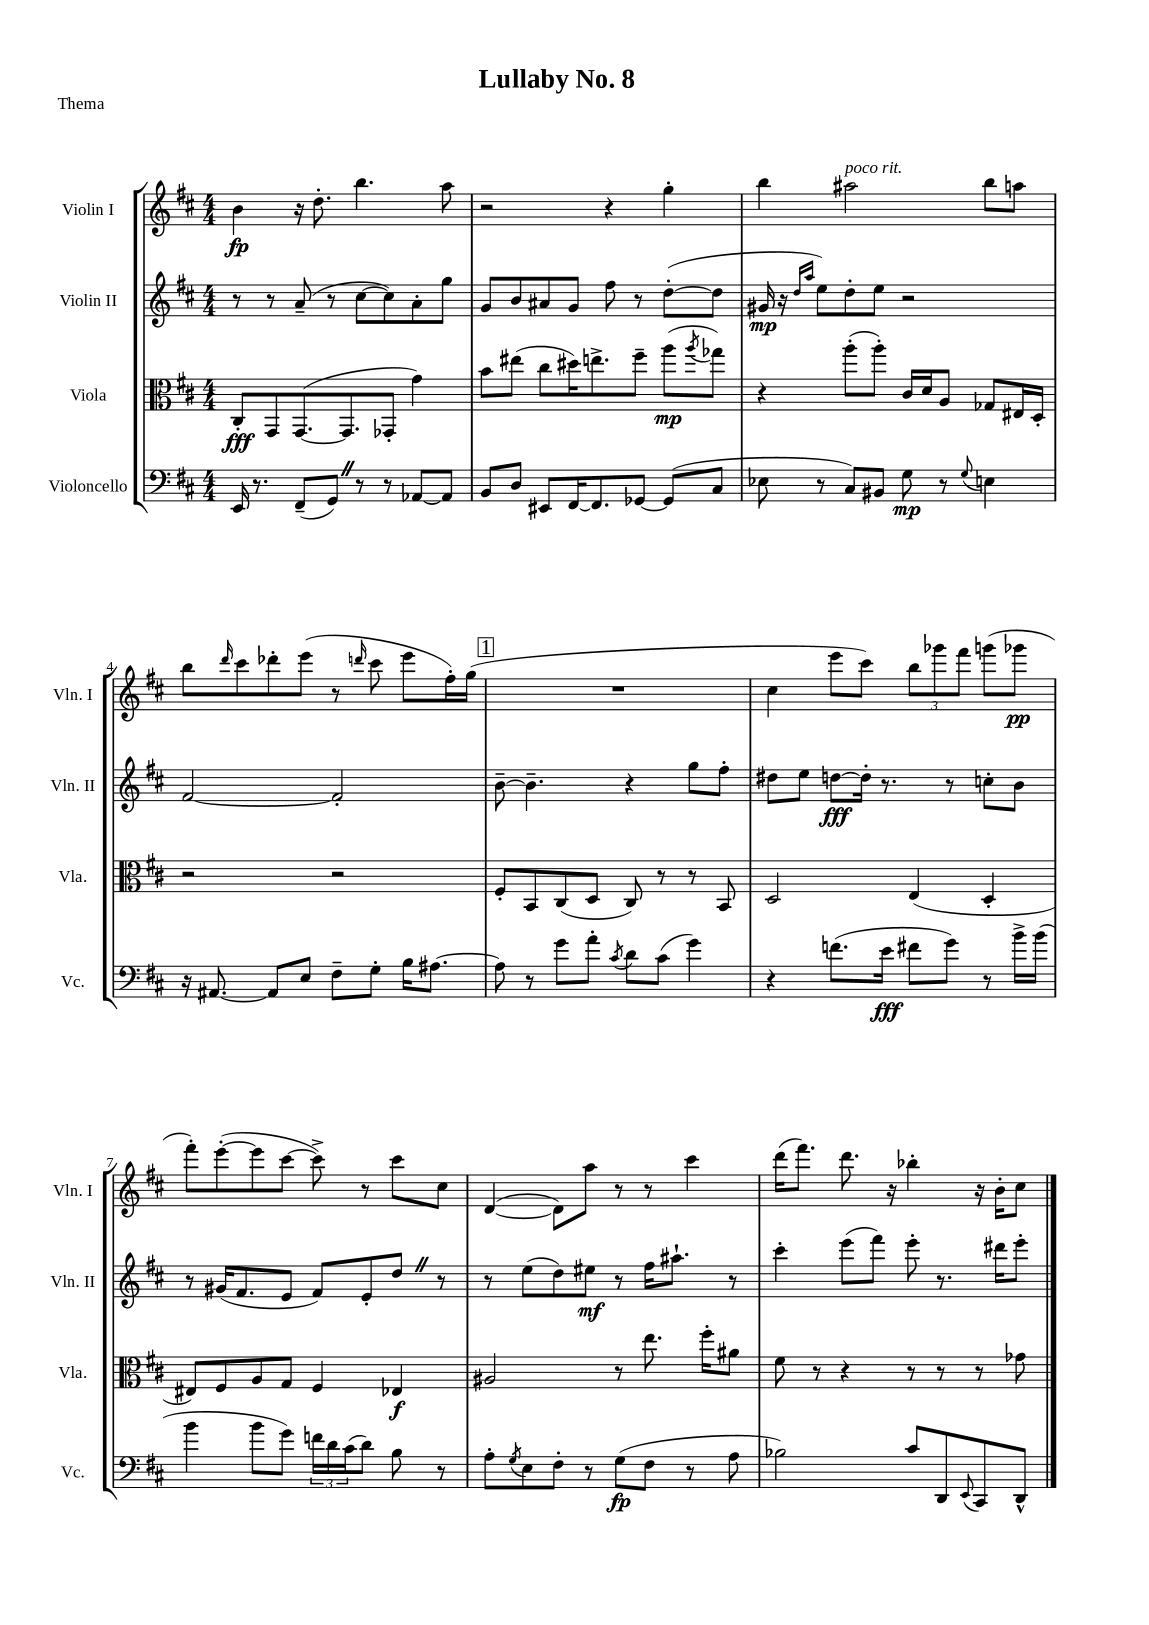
\header { title = "Lullaby No. 8" piece = "Thema" }
<<
\new StaffGroup <<
\new Staff = "s0" \with { instrumentName = "Violin I" shortInstrumentName = "Vln. I" } {
    \clef treble \key d \major \numericTimeSignature \time 4/4
    b'4\fp r16 d''8.-. b''4. a''8 |
    r2 r4 g''4-. |
    b''4 ais''2^\markup { \italic "poco rit." } b''8 a''8 |
    b''8 \grace { d'''16 } cis'''8 des'''8-. e'''8( r8 \grace { d'''16 } cis'''8 e'''8 fis''16-.) g''16( |
    \mark \markup { \box "1" } R1 |
    cis''4 e'''8 cis'''8) \tuplet 3/2 { b''8 ges'''8 fis'''8 } g'''8( ges'''8\pp |
    fis'''8-.) e'''8~-.( e'''8 cis'''8~ cis'''8->) r8 cis'''8 cis''8 |
    d'4~( d'8) a''8 r8 r8 cis'''4 |
    d'''16( fis'''8.) d'''8. r16 bes''4-. r16 b'16-. cis''8 \bar "|." |
}
\new Staff = "s1" \with { instrumentName = "Violin II" shortInstrumentName = "Vln. II" } {
    \clef treble \key d \major \numericTimeSignature \time 4/4
    r8 r8 a'8--( r8 cis''8~ cis''8) a'8-. g''8 |
    g'8 b'8 ais'8 g'8 fis''8 r8 d''8~-.( d''8 |
    gis'16\mp r16 \grace { d''16 a''16 } e''8) d''8-. e''8 r2 |
    fis'2~ fis'2-. |
    \mark \markup { \box "1" } b'8~-- b'4.-- r4 g''8 fis''8-. |
    dis''8 e''8 d''8~\fff d''16-. r8. r8 c''8-. b'8 |
    r8 gis'16( fis'8. e'8 fis'8) e'8-. d''8 \once \override BreathingSign.text = \markup { \musicglyph "scripts.caesura.straight" } \breathe r8 |
    r8 e''8( d''8) eis''8\mf r8 fis''16 ais''8.-! r8 |
    cis'''4-. e'''8( fis'''8) e'''8-. r8. dis'''16 e'''8-. \bar "|." |
}
\new Staff = "s2" \with { instrumentName = "Viola" shortInstrumentName = "Vla." } {
    \clef alto \key d \major \numericTimeSignature \time 4/4
    cis8-.\fff g,8 g,8.~( g,8. ges,8-. g'4) |
    b'8 eis''8( cis''8 dis''16) e''8.-> fis''8-- a''8\mp( \acciaccatura { a''8 } ges''8) |
    r4 a''8-.( a''8-.) cis'16 d'16 a8 ges8 eis16 d16-. |
    r2 r2 |
    \mark \markup { \box "1" } fis8-. b,8 cis8( d8 cis8) r8 r8 b,8 |
    d2 e4( d4-. |
    eis8) fis8 a8 g8 fis4 ees4\f |
    ais2 r8 e''8. fis''16-. ais'8 |
    fis'8 r8 r4 r8 r8 r8 ges'8 \bar "|." |
}
\new Staff = "s3" \with { instrumentName = "Violoncello" shortInstrumentName = "Vc." } {
    \clef bass \key d \major \numericTimeSignature \time 4/4
    e,16 r8. fis,8--( g,8) \once \override BreathingSign.text = \markup { \musicglyph "scripts.caesura.straight" } \breathe r8 r8 aes,8~ aes,8 |
    b,8 d8 eis,8 fis,16~ fis,8. ges,8~ ges,8( cis8 |
    ees8 r8 cis8) bis,8 g8\mp r8 \appoggiatura { g8 } e4 |
    r16 ais,8.~ ais,8 e8 fis8-- g8-. b16 ais8.~ |
    \mark \markup { \box "1" } ais8 r8 g'8 a'8-. \acciaccatura { cis'8 } d'8 cis'8( g'4) |
    r4 f'8.( e'16\fff fis'8 g'8) r8 b'16-> b'16( |
    b'4 b'8 g'8) \tuplet 3/2 { f'16 d'16 cis'16( } d'8) b8 r8 |
    a8-. \acciaccatura { g8 } e8 fis8-. r8 g8\fp( fis8 r8 a8 |
    bes2) cis'8 d,8 \appoggiatura { e,8 } cis,8 d,8-^ \bar "|." |
}
>>
>>
